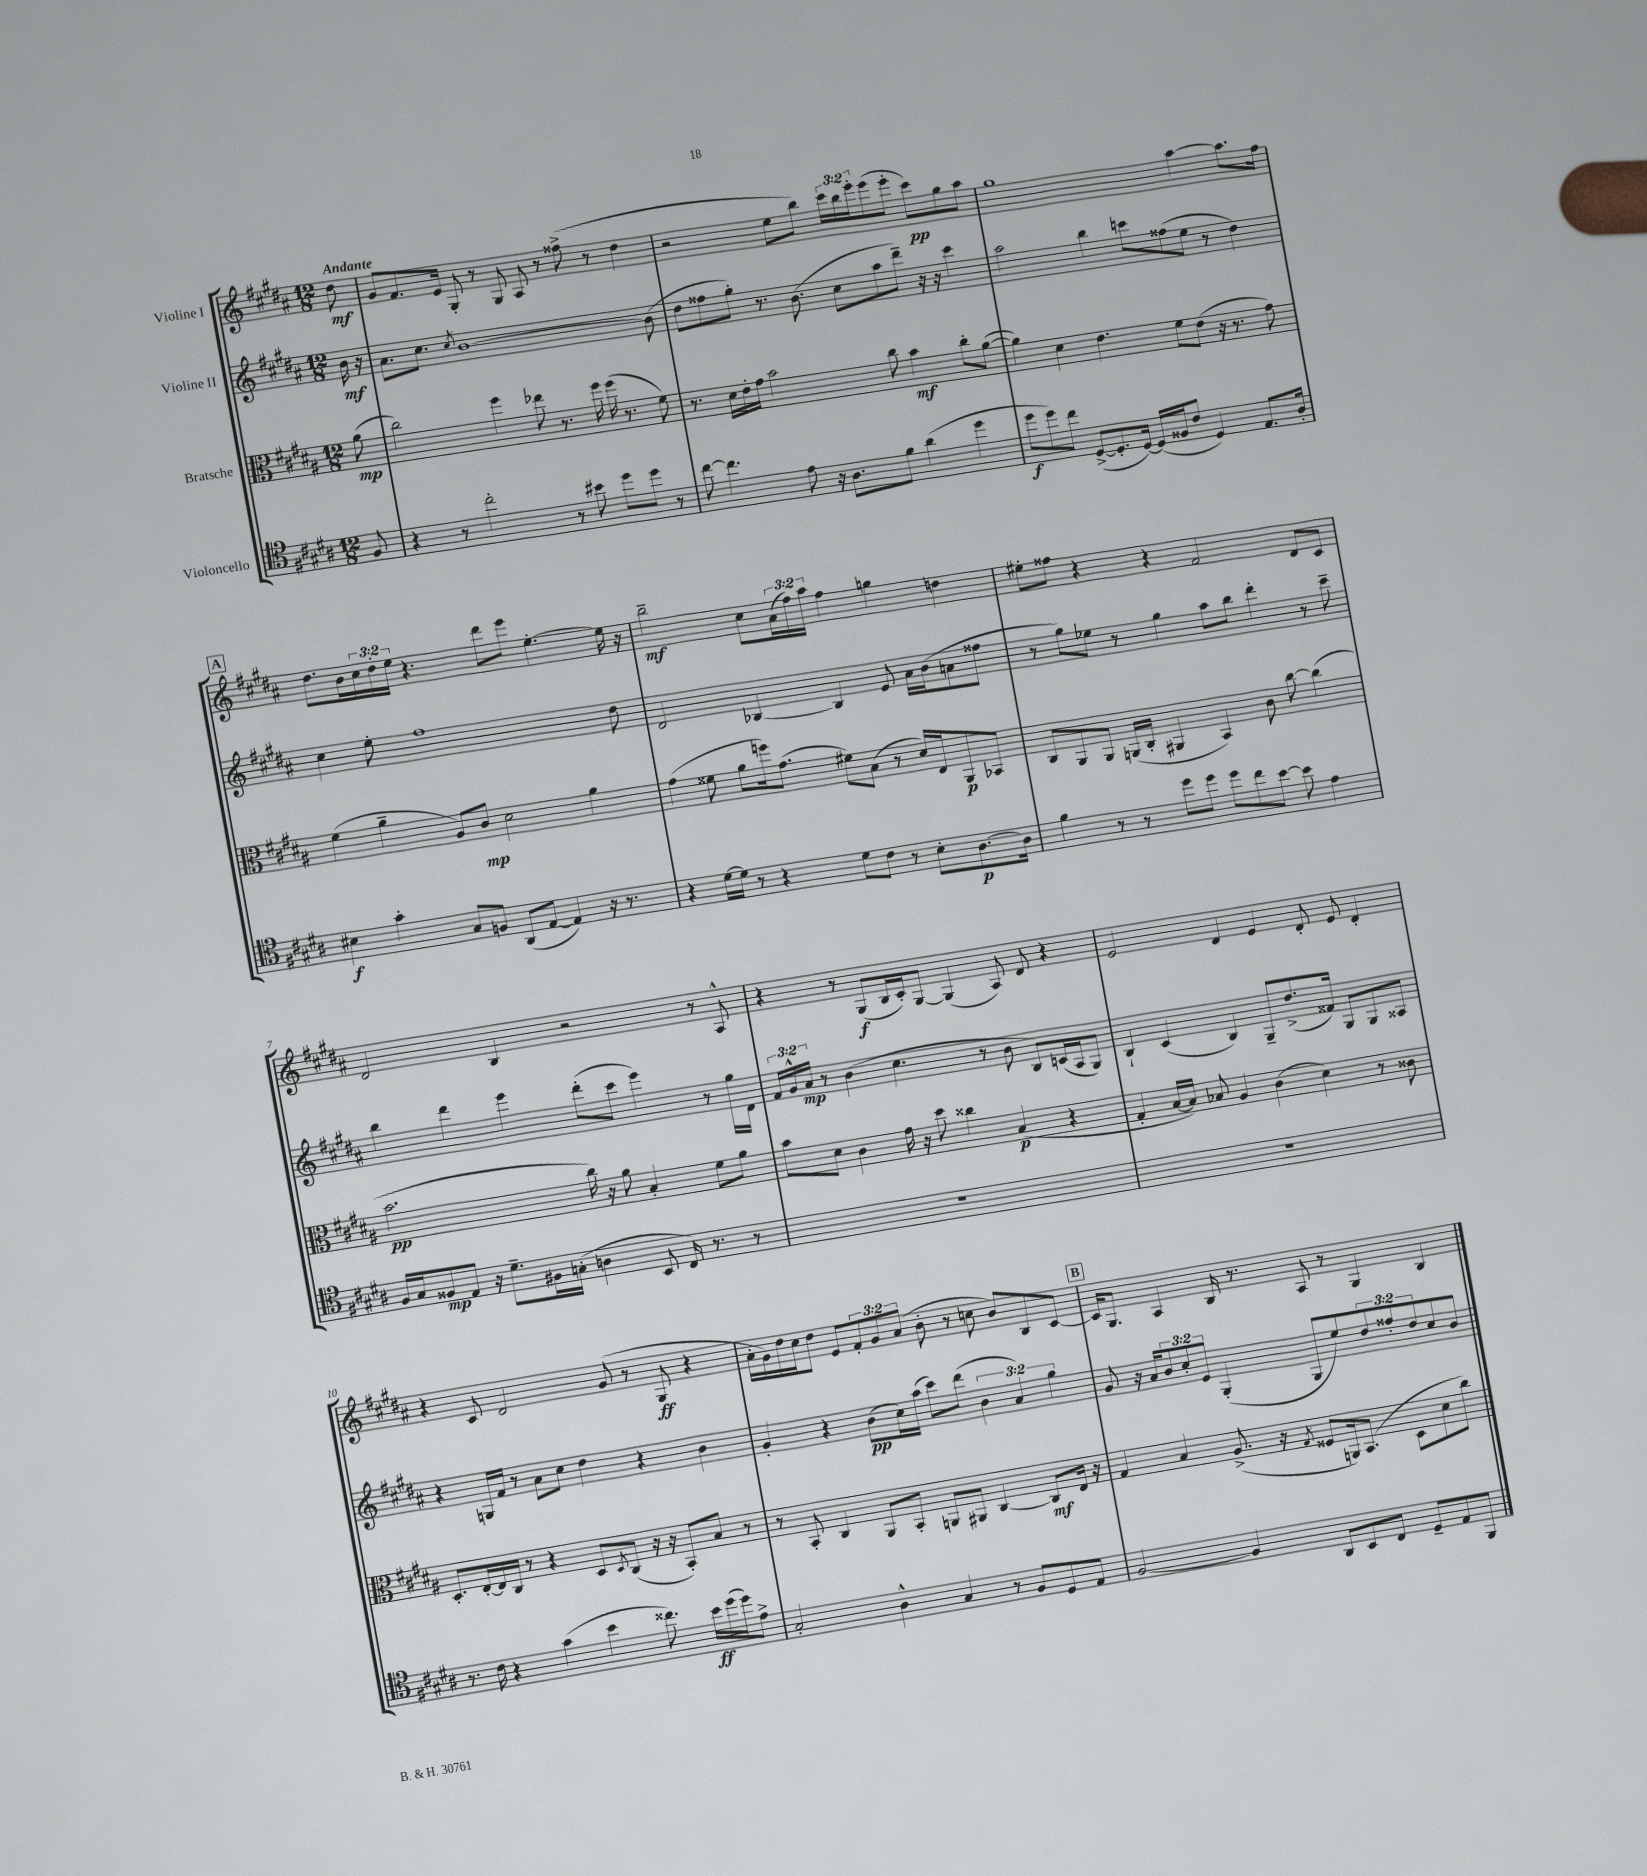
<<
\new StaffGroup <<
\new Staff = "s0" \with { instrumentName = "Violine I" } {
    \clef treble \key b \major \numericTimeSignature \time 12/8 \override Staff.TupletNumber.text = #tuplet-number::calc-fraction-text \partial 8 \tempo "Andante"
    dis''8\mf |
    gis'8 fis'8. e'16 gis8-. r8 gis8 ais8 r8 fisis''8->( r8 dis''4 |
    r2 e''8 b''8) \tuplet 3/2 { cis'''16 b''16 e'''16-. } e'''8( e'''8-. cis'''8\pp) gis''8 ais''8 |
    gis''1 ais''4~ ais''8. fis''16 |
    \mark \markup { \box "A" } dis''8. b'16 \tuplet 3/2 { cis''16 dis''16-. e''16 } r4. dis'''8 e'''8 e''4.~-. e''16 r16 |
    b''2--\mf cis''8 \tuplet 3/2 { ais'16( fis''16) ais''16 } fis''4 g''4 d''4 |
    eis''8-. fisis''8 r4 r4 fis'2 dis'8 cis'8 |
    dis'2 b4 r2 r8 ais8-^ |
    r4 r8 gis8\f( b16 cis'16-.) gis8~ gis4( ais8) dis'8 r4 |
    e'2 dis'4 e'4 dis'8-. e'8 dis'4-. |
    r4 cis'8 dis'2 gis'8( r8 gis8\ff r4 |
    ais'16-. gis'16) dis''16 cis''16 dis''8 e'8 \tuplet 3/2 { fis'8-. gis'8 ais'8( } b'8-. r8 c''8 b'8) b8 cis'8~ |
    \mark \markup { \box "B" } cis'16 gis8. ais4 b16 r8. ais8 r8 gis4 b4 \bar "|." |
}
\new Staff = "s1" \with { instrumentName = "Violine II" } {
    \clef treble \key b \major \numericTimeSignature \time 12/8 \override Staff.TupletNumber.text = #tuplet-number::calc-fraction-text \partial 8
    b'16\mf r16 |
    ais'8. cis''8. \acciaccatura { cis''8 } b'1~ b'8( |
    dis''8 fisis''8 gis''8-.) r8. b'8.( cis''8 ais''8 dis'''8--) r16 r16 cis'''4 |
    ais''2 b''4 c'''8 fisis''8( e''8 r8 dis''4) |
    \mark \markup { \box "A" } cis''4 e''8-. fis''1 dis''8 |
    dis'2 bes4~ bes4 e'8 ais'16 b'16( a'8 fisis''8 |
    r8 gis''8) ees''8 r8 gis''4 ais''8 b''8 dis'''4-. r8 cis'''8-- |
    b''4 dis'''4 e'''4 dis'''8-.( cis'''8 e'''4) r8 gis''16 dis'16 |
    \tuplet 3/2 { fis'16 gis'16-^ ais'16\mp } r8 b'4( cis''4. r8 b'8 b8) c'16( ais16 gis8) |
    b4-! cis'4( b4) gis8-- dis''8.->( fisis'16) gis8 gis8 aisis8 |
    r4 g16 fis'16 r8 ais'8 cis''8 dis''4 r4 b'4 |
    gis'4-. r4 b'8\pp( cis''16) ais''16( cis'''8) dis'''8( \tuplet 3/2 { b'4 ais'4) gis''4 } |
    \mark \markup { \box "B" } gis'8 r16 ais'16 \tuplet 3/2 { b'8 cis''8-. e'8 } gis4-.( gis8 e''8) \tuplet 3/2 { dis''8 fisis''8-. dis''8 } cis''8 b'8 \bar "|." |
}
\new Staff = "s2" \with { instrumentName = "Bratsche" } {
    \clef alto \key b \major \numericTimeSignature \time 12/8 \partial 8
    ais'8\mp( |
    cis''2) fis''4 ees''8 r8. fis''16 fis''16( r8. fis'8) |
    r8. dis'16 e'16-. gis'16 b'2 cis''8 b'4\mf cis''8-. ais'8~( |
    ais'4) dis'4 e'4. fis'8 e'8( r16 r8. gis'8) |
    \mark \markup { \box "A" } fis'4( ais'4-- ais8) cis'8\mp dis'2 ais'4 |
    gis'4( fisis'8 ais'8 f''16) gis'8.( fis'8) b8( r8 dis'16) e16 ais,8\p bes,8 |
    cis8 ais,8 ais,8 a,16( cis16-. ais,4 b,4) cis'8 cis''8~ cis''4( |
    b'2.\pp cis''16) r16 ais'8 b4-. fis'8 ais'8 |
    b'8 dis'8 cis'4 gis'16 r16 dis''8 cisis''4 b4\p( r4 |
    gis4-. b16~ b16) bes8 ais4 cis'4( dis'4) r8 cisis'8 |
    dis8.-. e16~-. e16 cis16 r8 r4 dis8 \acciaccatura { dis8 } cis8( r16 r16 b,8-.) b8 r8 |
    r8 b,8-. cis4 ais,8 b,8-. a,8 ais,8 cis4~ cis8\mf e16 r16 |
    \mark \markup { \box "B" } gis4 b4 ais8.->( r16 \acciaccatura { gis8 } fisis8 a,16) b,8.( dis8 dis'8 cis''8) \bar "|." |
}
\new Staff = "s3" \with { instrumentName = "Violoncello" } {
    \clef tenor \key b \major \numericTimeSignature \time 12/8 \partial 8
    fis8 |
    r4 r8 cis''2-. r8 bis'8 dis''8 dis''8 r8 |
    cis''8~ cis''4. e'8 r16 ais8. fis'8 ais'4( dis''4 |
    dis''8\f dis''8) cis''8 dis8~->( dis8.-. dis16~) dis16( fisis16 cis'8 dis4) e8. ais16-. |
    \mark \markup { \box "A" } bis4\f gis'4-. gis8 f8 ais,8( e8~ e4) r16 r8. |
    r4 dis'16~ dis'16 r8 r4 dis'8 cis'8 r8 b8-. ais8.~\p ais16 |
    fis'4 r8 r8 dis''8 dis''8 dis''8 cis''8 b'8~ b'8 e'4 |
    fis16 gis16 fisis8\mp e8 r16 dis'8.-- fis16 g16-.( a4 b,8 cis16) r8. r8 |
    R1. |
    R1. |
    r8. cis'16 r4 gis'4( b'4 cisis''8.) b'16\ff dis''16( dis''16) e'8-> |
    gis2-. ais4-^ gis4 r8 fis8 dis8 e8 |
    \mark \markup { \box "B" } fis2~ fis4 ais,8 b,8 cis8 dis8-- e8 fis,8 \bar "|." |
}
>>
>>
